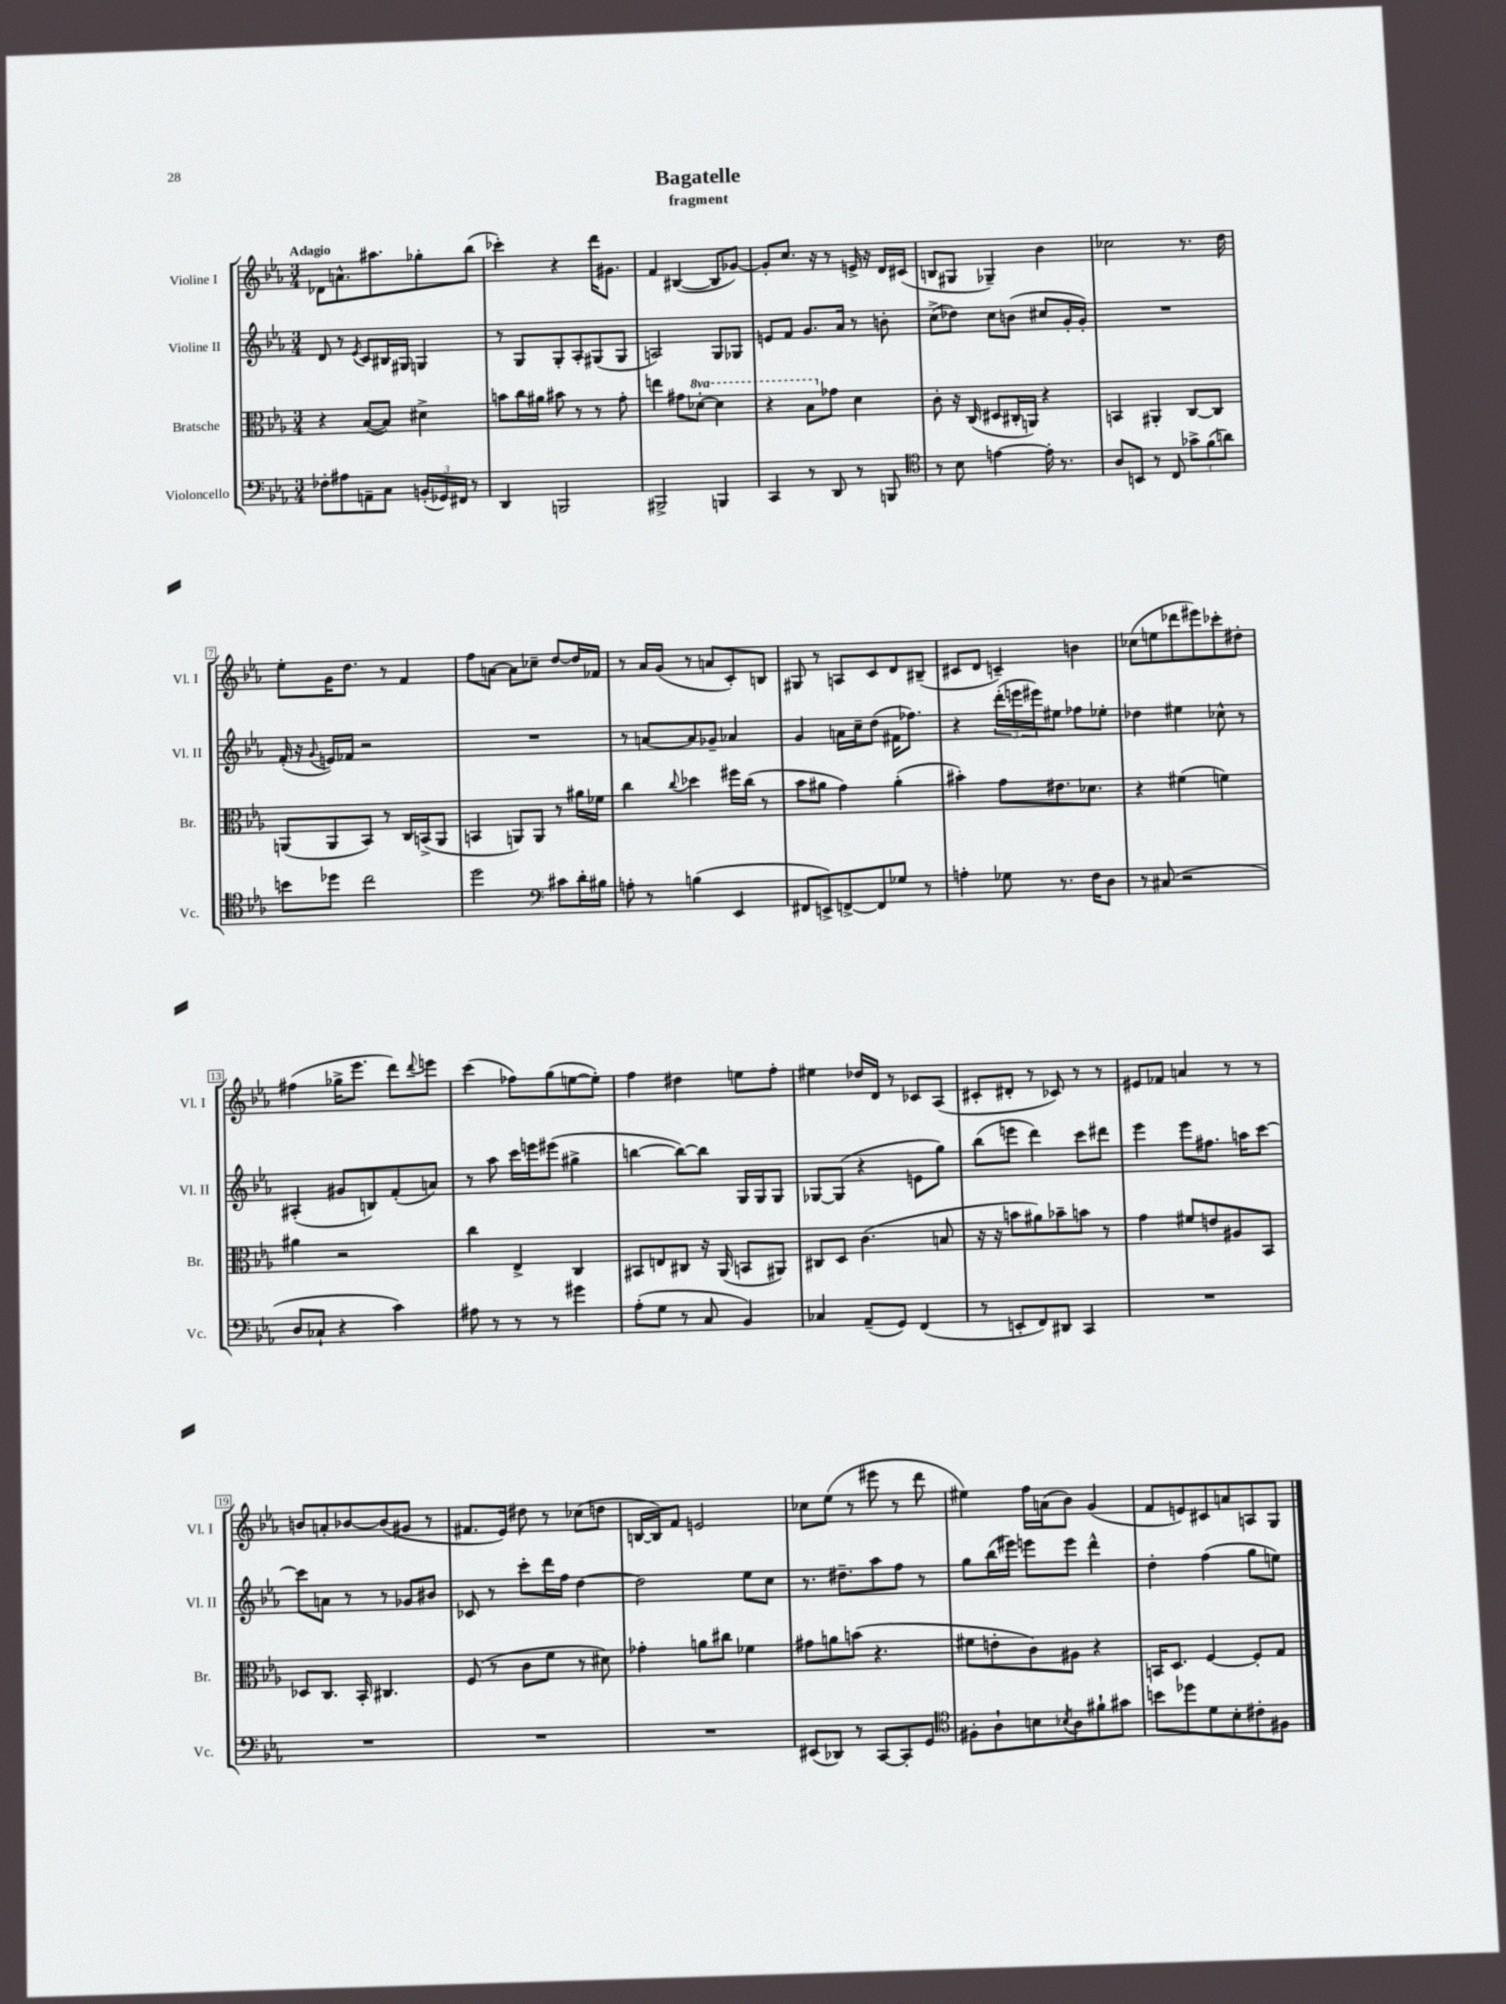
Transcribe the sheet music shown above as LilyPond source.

\header { title = "Bagatelle" subtitle = "fragment" }
<<
\new StaffGroup <<
\new Staff = "s0" \with { instrumentName = "Violine I" shortInstrumentName = "Vl. I" } {
    \clef treble \key ees \major \numericTimeSignature \time 3/4 \tempo "Adagio"
    des'8 a'8.-^ ais''8. ges''8-. bes''8( |
    ces'''4-.) r4 d'''16 gis'8. |
    f'4 bis4~( bis8 ges'8~) |
    ges'8-. c''8. r16 r8 e'16-> r16 d'16 cis'16( |
    b8 gis8 ges4--) bes'4 |
    ces''2 r8. d''16 |
    ees''8-. g'16 d''8. r8 f'4 |
    f''8 a'8~ a'8 ces''8-- d''8~ d''16 fes'16 |
    r8 aes'16 g'16( r8 a'8 c'8-.) b8 |
    gis8 r8 a8 c'8 d'8 bis8--( |
    cis'8 d'8 c'4--) b'4 |
    ces''8( e''8 des'''8 eis'''8) ces'''8-. dis''8-. |
    fis''4( ges''16-> ees'''8. d'''8) \appoggiatura { d'''8 } e'''8 |
    c'''4( fes''8) g''8( e''8~ e''8-.) |
    f''4 dis''4 e''8 f''8-. |
    eis''4 des''16 d'16 r8 ces'8 aes8( |
    cis'8-. dis'8-. r8 ces'8) r8 r8 |
    eis'8 fes'8 a'4 r8 r8 |
    b'8 a'8-. bes'8~ bes'8( gis'8 r8 |
    fis'8. ees'16) dis''8 r8 ces''8( d''8 |
    b16~ b16) f'8 e'2 |
    ces''8 ees''8( r8 eis'''8 r8 d'''8 |
    eis''4) f''16 a'16( bes'8) g'4( |
    f'8 e'8) cis'8 a'8 a8 g8 \bar "|." |
}
\new Staff = "s1" \with { instrumentName = "Violine II" shortInstrumentName = "Vl. II" } {
    \clef treble \key ees \major \numericTimeSignature \time 3/4
    d'8 r8 \acciaccatura { ees'8 } c'8 bis16 gis16 g4 |
    r8 g8 g8-. aes8-. gis8( gis8 |
    a2) g8 ges8 |
    e'8 f'8 g'8. aes'16 r8 b'8-. |
    c''8->( des''8) c''8 b'8( cis''8 g'16-. g'16-.) |
    R2. |
    f'16-.( r16 \appoggiatura { g'8 } e'16) fes'16 r2 |
    R2. |
    r8 a'8~ a'8 ges'8-- aes'4 |
    g'4 a'16 c''16-- d''8( fis'16 fes''8.) |
    r4 \tuplet 3/2 { d'''16-.( e'''16 eis'''16) } eis''8 fes''8 ees''8-. |
    des''4 eis''4 ces''8-^ r8 |
    ais4-.( gis'8 b8) f'8-.( a'8) |
    r8 aes''8 c'''16 e'''16 eis'''8( gis''4-> |
    b''4~ b''8~) b''8 g16 g16 g8 |
    ges8~ ges8( r4 e'8 g''8) |
    bes''8( e'''8 d'''4) c'''8 dis'''8 |
    ees'''4 ees'''8 fis''8. a''16 c'''8~ |
    c'''8 a'8 r8 r8 ges'8 bis'8 |
    ces'8 r8 c'''8-. d'''16 f''16 d''4~ |
    d''2 ees''8 c''8 |
    r8. dis''8.-- aes''8 f''8 r8 |
    g''8 bes''16( eis'''16) e'''8 e'''8 d'''4-^ |
    d''4-. f''4( g''8 e''8) \bar "|." |
}
\new Staff = "s2" \with { instrumentName = "Bratsche" shortInstrumentName = "Br." } {
    \clef alto \key ees \major \numericTimeSignature \time 3/4 \set Staff.ottavationMarkups = #ottavation-simple-ordinals
    r4 bes8~( bes8) dis'4-> |
    b'8 c''16 ais'16 bis'8 r8 r8 g'8-. |
    e''4 gis'8 \ottava #1 des''8~-. des''4 |
    r4 bes'8 \ottava #0 ges'8 d'4 |
    c'8-. r16 c16( dis8 cis16-. a,16) r4 |
    b,4 ais,4-. c8~ c8 |
    a,8( a,8 bes,8) r8 c16 b,16->( a,8 |
    b,4 a,8) a,8 r8 ais'16 fes'16 |
    c''4 \appoggiatura { c''8 } des''4 fis''16 c''16( r8 |
    bes'8 ais'8 g'4) ais'4-.( |
    bis'4-.) g'8 eis'8. des'8. |
    r4 fis'4( f'4) |
    ais'4 r2 |
    c''4 ees4-> c4 |
    bis,8 e8 cis8 r16 aes,16( b,8 ais,8) |
    cis8 d8 c'4.( b8 |
    r16 r16 b'8 ais'8) bes'8-- b'8 r8 |
    g'4 fis'8 e'8 ais8 bes,8 |
    des8 c8. bes,16-. cis4. |
    f8( r8 c'8 f'8 r8 dis'8) |
    ges'4-. a'8 cis''8 fes'4 |
    gis'8 a'8 b'8( r4. |
    fis'8 e'8-. c'8) ais8 r4 |
    b,16 d8. f4~ f8-. g8 \bar "|." |
}
\new Staff = "s3" \with { instrumentName = "Violoncello" shortInstrumentName = "Vc." } {
    \clef bass \key ees \major \numericTimeSignature \time 3/4
    fes8-. ais8 a,8-- c8 \tuplet 3/2 { b,16-.( ges,16) fis,16 } r8 |
    d,4 b,,2 |
    bis,,2-> b,,4 |
    c,4 r8 d,8 r8 b,,8 |
    \clef tenor r8 bes8 e'4~ e'16-. r8. |
    aes8 b,8 r8 c8 \tuplet 3/2 { ges'8-> f'8( a'8) } |
    b'8 des''8 c''2 |
    d''2 \clef bass cis'8 d'16-. bis16 |
    a8-. r8 b4( ees,4 |
    fis,8 e,8->) f,8~-> f,8 ges8 r8 |
    a4-. ges8 r8. f16 d8 |
    r8 cis8( r2 |
    d8 ces8-! r4 c'4) |
    ais8 r8 r8 r8 gis'4 |
    aes8-.( g8 r8 c8 bes,4) |
    ces4 aes,8--( g,8) f,4( |
    r8 e,8-. f,8) dis,8 c,4 |
    R2. |
    R2. |
    R2. |
    R2. |
    eis,8( des,8) r8 c,8~ c,8-. g,8 |
    \clef tenor fis8-. aes8-! b8 \acciaccatura { bes8 } aes8 fis'8-! gis'8 |
    b'8 des''8 d'8 bes8-. cis'8-. fis8 \bar "|." |
}
>>
>>
\layout { \context { \Score \override BarNumber.stencil = #(make-stencil-boxer 0.1 0.3 ly:text-interface::print) } }
